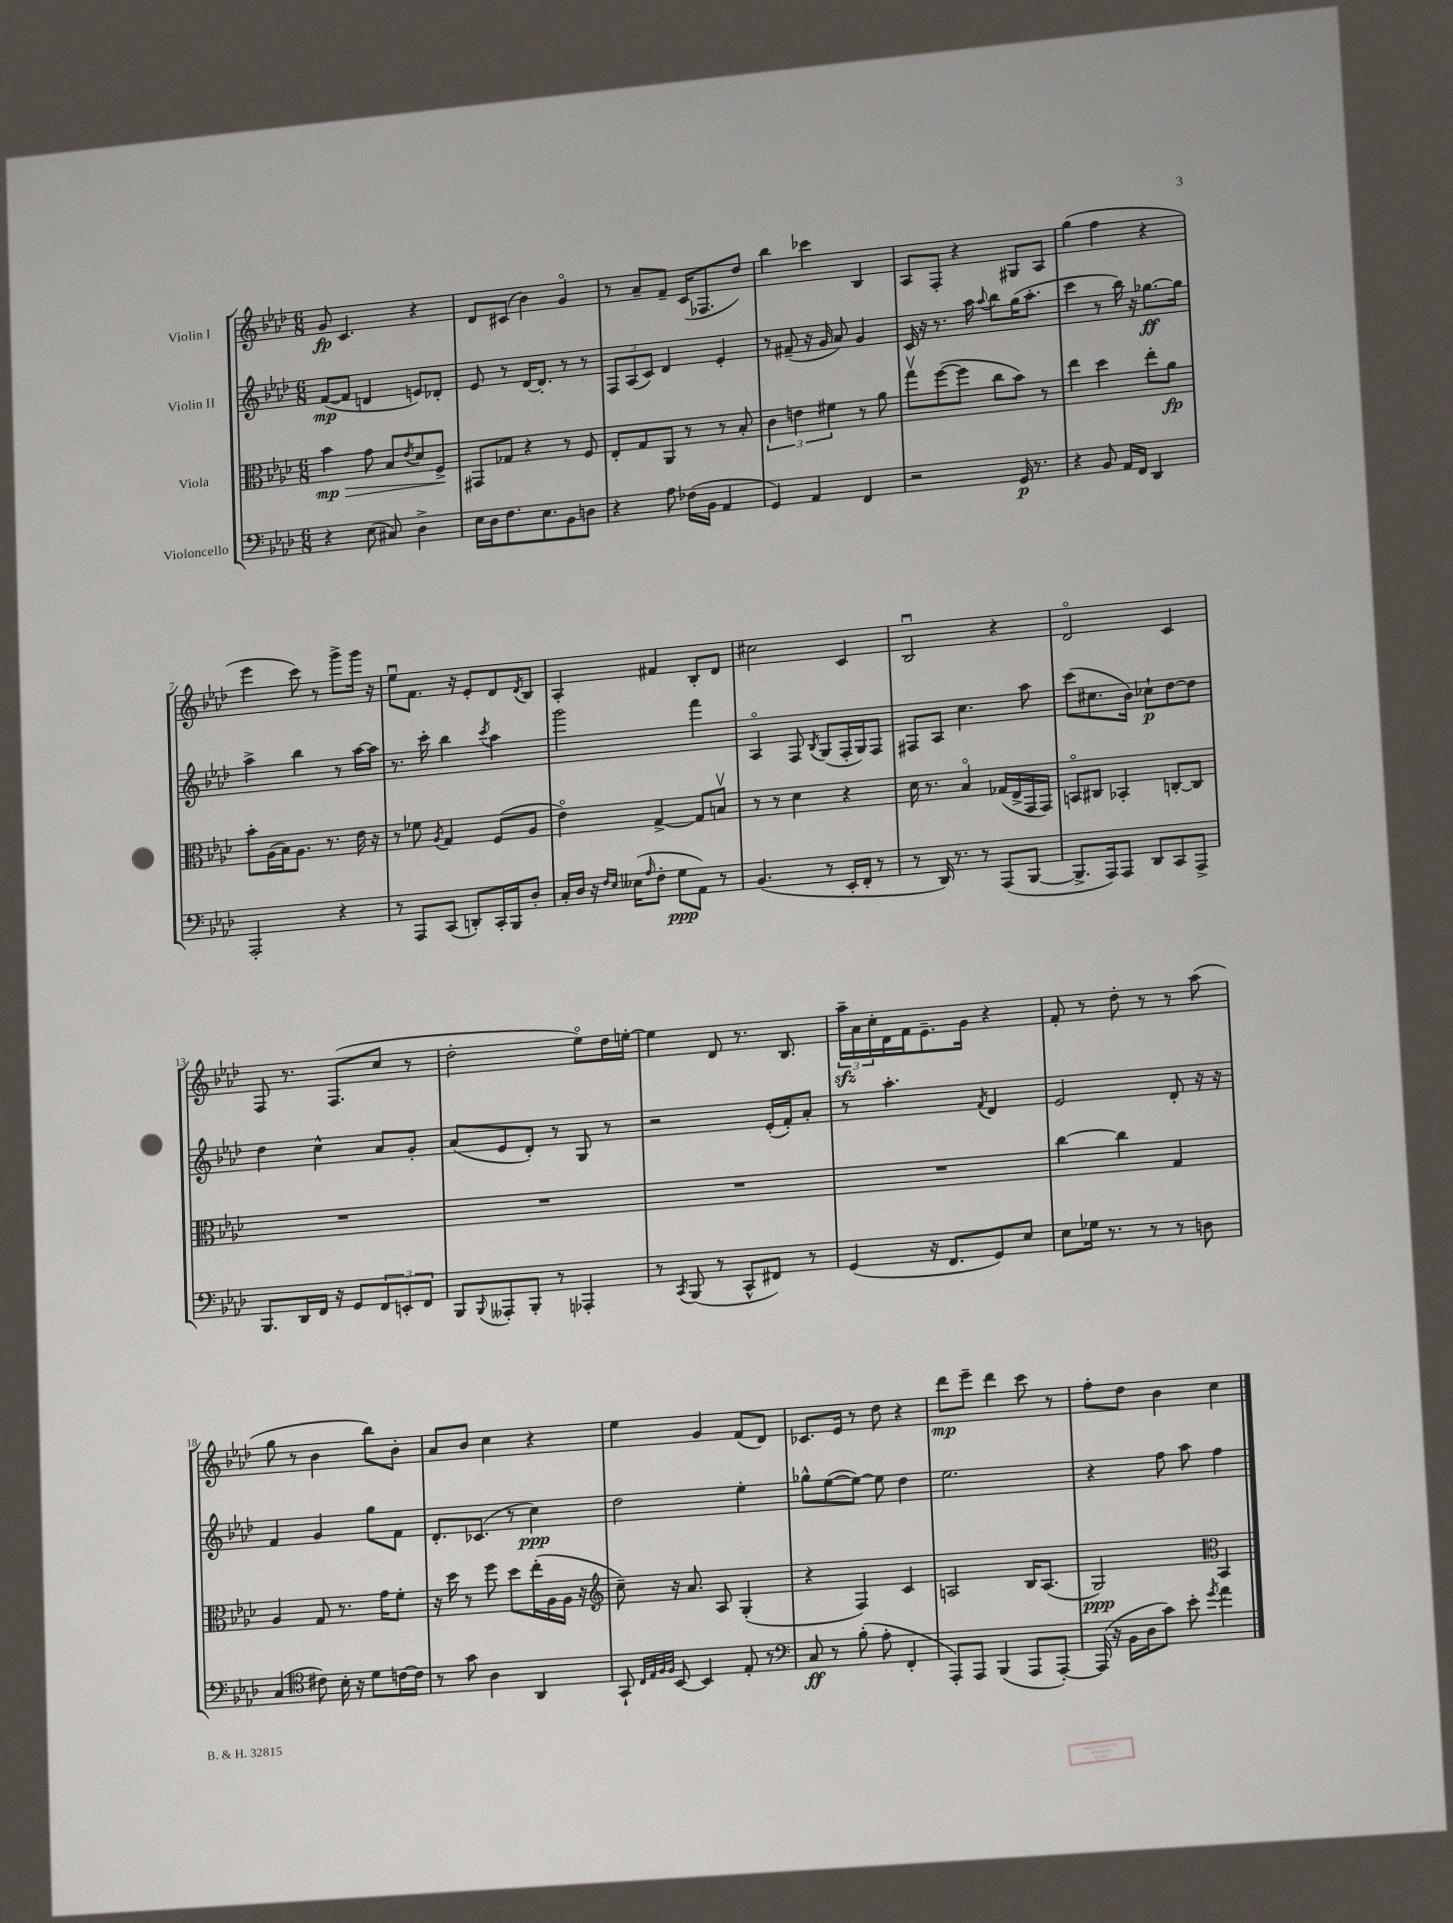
<<
\new StaffGroup <<
\new Staff = "s0" \with { instrumentName = "Violin I" } {
    \clef treble \key aes \major \numericTimeSignature \time 6/8
    g'8\fp c'4. r4 |
    des'8 cis'8( bes'4) g'4\flageolet |
    r8 aes'8-- f'8-- c'16( fes8. des''8) |
    bes''4 ces'''4 bes4 |
    aes8 f8-. r4 gis8 aes8 |
    g''4( f''4 r4 |
    ees'''4 c'''8) r8 g'''8-> g'''16 r16 |
    ees''8\downbow f'8. r16 ees'8-. des'8 \acciaccatura { des'8 } bes8 |
    aes4-. fis'4 bes8-. des'8 |
    cis''2 c'4 |
    bes2\downbow r4 |
    des'2\flageolet c'4 |
    f8 r8. f8.( c''8 r8 |
    des''2-. ees''8\flageolet) des''16 e''16~-. |
    e''4 des'8 r8. bes8. |
    \tuplet 3/2 { aes''16--\sfz aes'16 c''16-. } des'16 f'16 ees'8.-- g'16 r4 |
    f'8-. r8 des''8-. r8 r8 aes''8( |
    g''8 r8 bes'4 bes''8) bes'8-. |
    aes'8 bes'8 c''4 r4 |
    ees''4 g'4 f'8( des'8) |
    ces'8. ees'16 r8 des''8 r4 |
    des'''8\mp ees'''8-- des'''4 c'''8 r8 |
    f''8-. des''8 bes'4 c''4 \bar "|." |
}
\new Staff = "s1" \with { instrumentName = "Violin II" } {
    \clef treble \key aes \major \numericTimeSignature \time 6/8
    f'8~\mp( f'8 d'4 e'8) des'8-. |
    ees'8 r8 des'16~ des'8.-. r8 r8 |
    \tuplet 3/2 { f8 aes8( c'8) } des'4 ees'4-. |
    r8 fis'8--( r16 g'16 aes'8) g'4 |
    c'16 r16 r8. aes''16 \appoggiatura { aes''8 } bes''8 g''16( aes''8.-. |
    c'''4 r8 bes''16) r16 ges''8.~\ff ges''16 |
    aes''4-> bes''4 r8 aes''16~ aes''16 |
    r8. c'''16-. bes''4 \acciaccatura { c'''8 } aes''4 |
    g'''2 f'''4 |
    aes4\flageolet f8 \acciaccatura { bes8 } g8( f16-. g16) f8 |
    fis8 aes8 c''4. aes''8 |
    c'''8( cis''8. bes'16) ces''8-!\p des''8~ des''8 |
    des''4 c''4-^ aes'8 g'8-. |
    aes'8( ees'8 des'8-.) r8 g8 r8 |
    r2 ees'16-.( f'16-.) aes'8-. |
    r8 aes''4.-. \acciaccatura { f'8 } des'4 |
    ees'2 des'8-. r16 r16 |
    f'4 g'4 g''8 f'8 |
    des'8.-. ces'8.( r8 c''4\ppp) |
    des''2 ees''4-. |
    ges''8-^ ees''8~( ees''8~) ees''8 des''4 |
    ees''2. |
    r4 f''8 aes''8 f''4 \bar "|." |
}
\new Staff = "s2" \with { instrumentName = "Viola" } {
    \clef alto \key aes \major \numericTimeSignature \time 6/8
    bes'4\mp\> g'8 bes8 \acciaccatura { ees'8 } des'8 f8->\! |
    gis,8 ges8 r4 r8 f8 |
    ees8-. g8 aes,8 r8 r8 bes8-. |
    \tuplet 3/2 { c'4 e'4 fis'4 } r8 aes'8 |
    g''8\upbow f''8~( f''8 c''8 bes'8) r8 |
    ees''4 des''4 ees''8-. aes'8\fp |
    bes'8-. aes16( bes16) aes8. r8. ees'16 r16 |
    r8 fes'8 \acciaccatura { aes8 } g4 f8( aes8 |
    ees'4\flageolet) g4~-> g8 b8\upbow |
    r8 r8 des'4 r4 |
    des'16 r8. bes4\flageolet ges16( ees16-> g,16 g,16) |
    b,8\flageolet cis8 bes,4-. c8~-. c8 |
    R2. |
    R2. |
    R2. |
    R2. |
    c''4~ c''4 g4 |
    aes4 g8 r8. g'16 f'8-. |
    r16 des''16 r8 f''8 des''8 ees''16-.( aes16 aes16 r16 |
    \clef treble c''8--) r16 aes'8. aes8 g4-.( |
    r4 f4) c'4 |
    a2 bes16 a8.( |
    g2\ppp) \clef alto bes,4 \bar "|." |
}
\new Staff = "s3" \with { instrumentName = "Violoncello" } {
    \clef bass \key aes \major \numericTimeSignature \time 6/8
    r4 ees8( cis8) des4-> |
    ees16 des16 f8. ees8. bes,8 d8 |
    r4 aes8 fes16( bes,16 aes,4 |
    g,4) aes,4 f,4 |
    r2 g,16\p r8. |
    r4 bes,8 aes,16 f,16 des,4 |
    aes,,2-. r4 |
    r8 aes,,8 c,8( d,8-.) c,16-. bes,,16 des8-. |
    c16-. des16 r16 \grace { f16 ees16 } eeses16( \grace { aes16 } f8-. g8\ppp aes,8) r8 |
    bes,4.( r8 ees,16-. f,16-. r8 |
    r8 des,16) r8. r8 aes,,8( bes,,8~ |
    bes,,8.-> aes,,16) aes,,8 des,8 c,8 aes,,8-> |
    bes,,8. des,16 f,16 r16 g,8 \tuplet 3/2 { f,8 e,8-. f,8 } |
    bes,,8 \appoggiatura { bes,,8 } aeses,,8-. bes,,8-. r8 aes,,4-. |
    r8 \acciaccatura { c,8 } bes,,8( r8 c,8-^ fis,8) r8 |
    g,4( r16 f,8. g,8) ees8 |
    ees8 ges16 r8. r8 r8 d8 |
    c4( \clef tenor cis'8) bes16-. r16 des'8 c'16~ c'16 |
    r8 g'8 aes4 aes,4 |
    g,8-! \grace { c32 ees32 f32 f32 } bes,8~ bes,4 ees8-. r8 |
    \clef bass c8\ff r8 bes8-.( aes8-. f,4-. |
    aes,,8-.) aes,,8 bes,,4( aes,,8 aes,,8~-.) |
    aes,,16( r16 bes,16 des16 c'8) ees'8-. \acciaccatura { g'8 } aes'4 \bar "|." |
}
>>
>>
